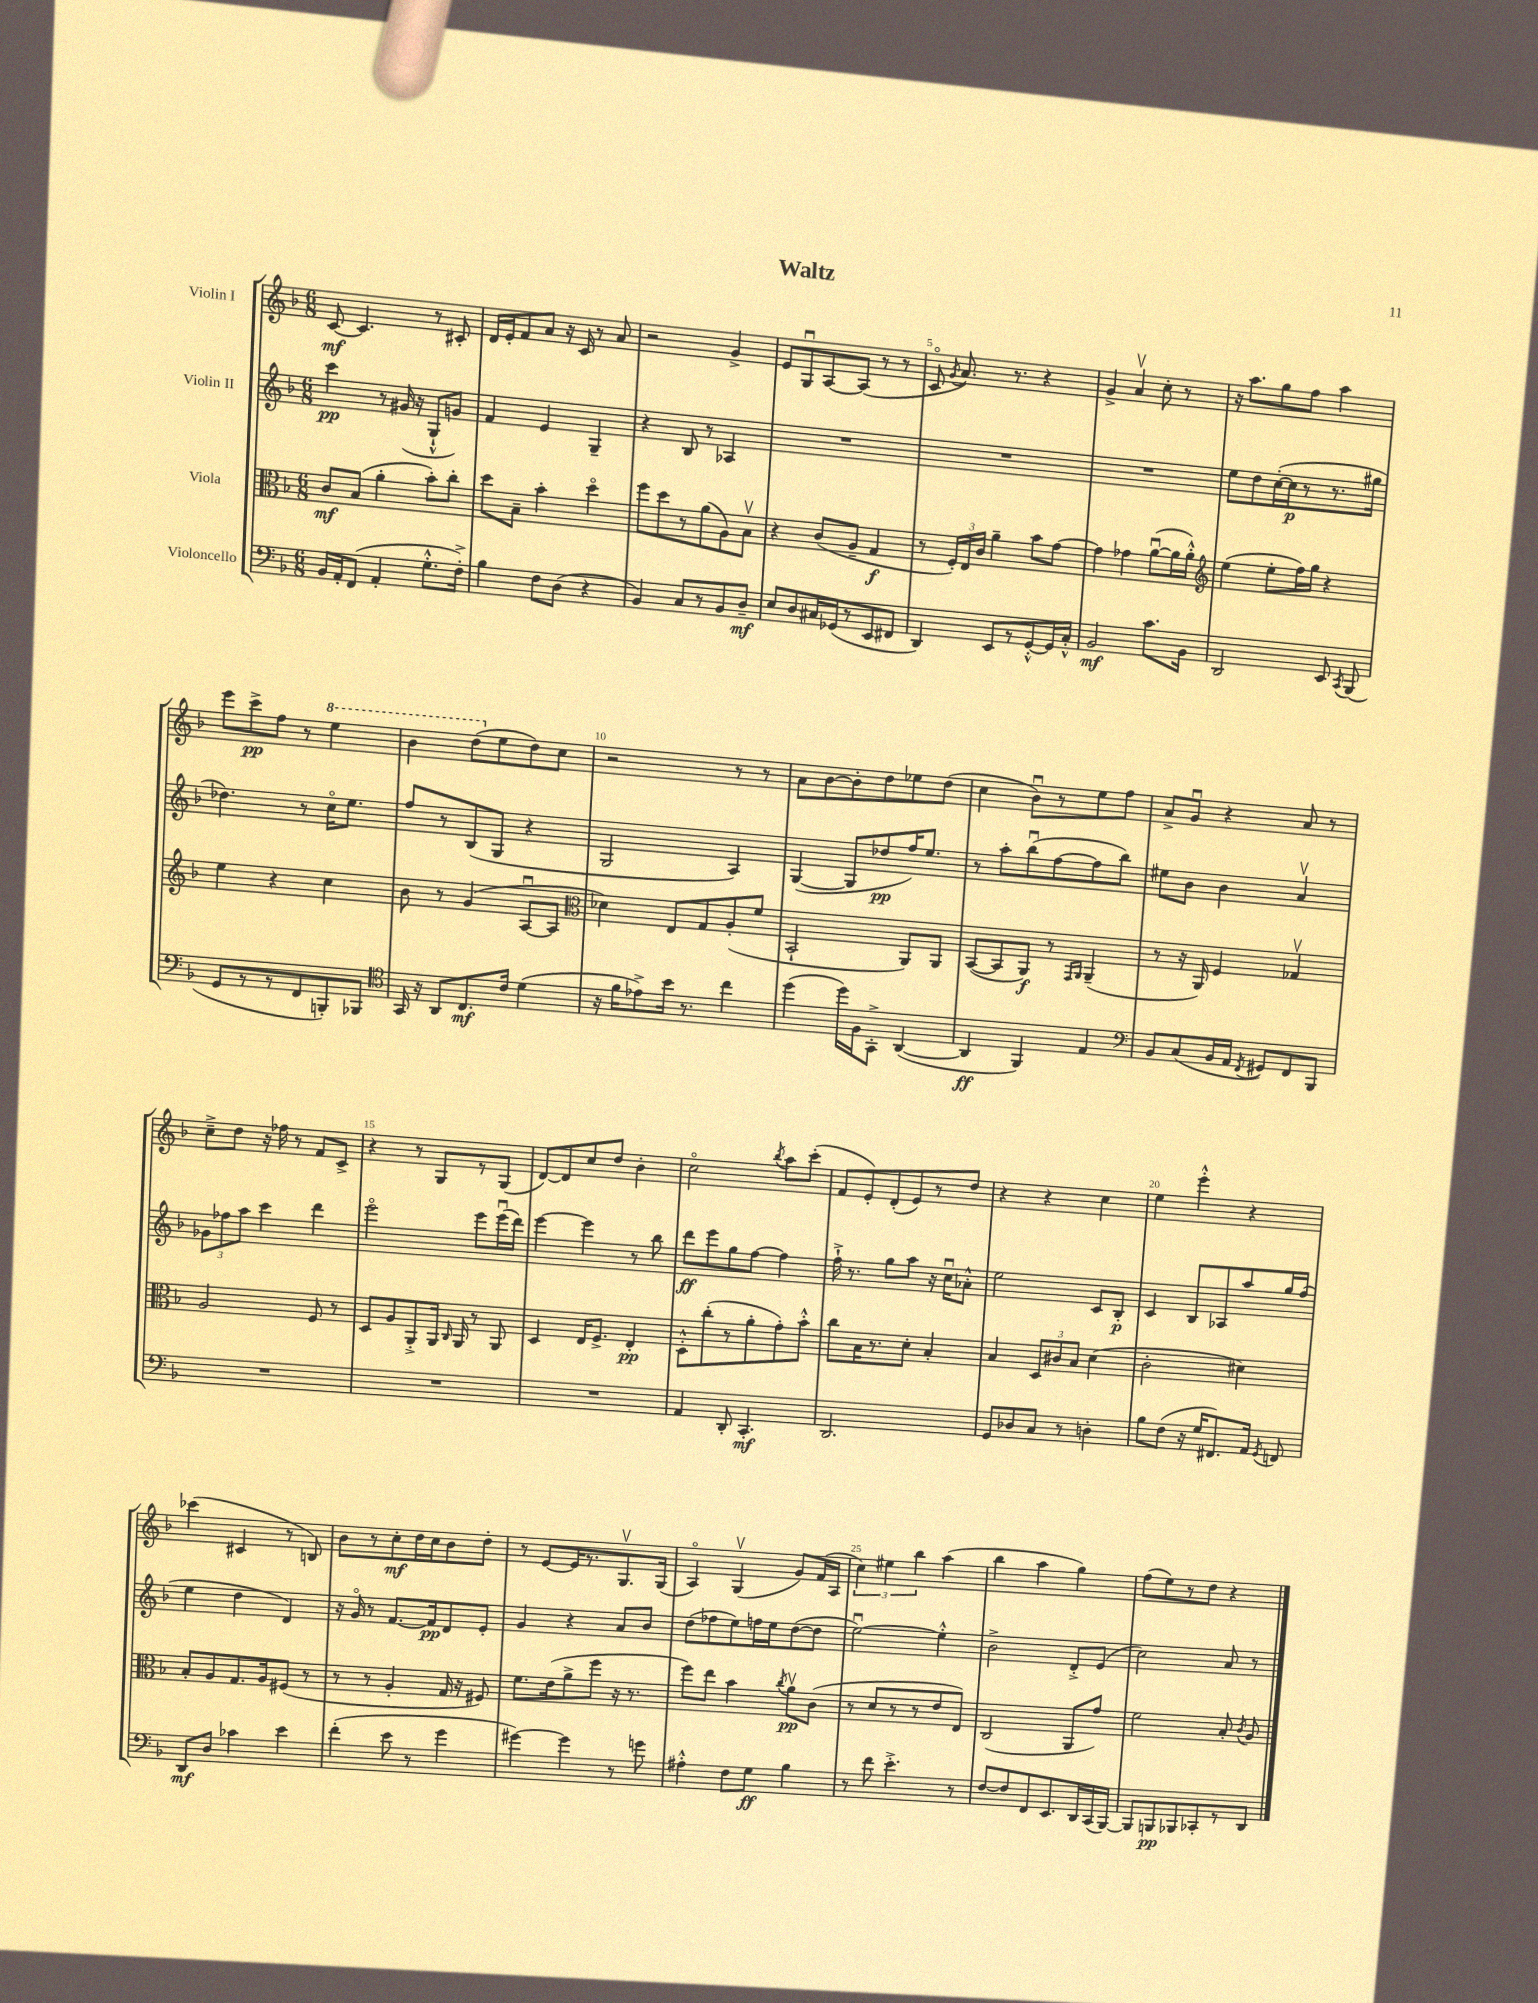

**kern	**kern	**kern	**kern
*staff4	*staff3	*staff2	*staff1
*clefF4	*clefC3	*clefG2	*clefG2
*k[b-]	*k[b-]	*k[b-]	*k[b-]
*M6/8	*M6/8	*M6/8	*M6/8
16BB-	8c	4ccc	[8c
16AA'	.	.	.
(8FF	(8B-	.	4.c]
4AA'	4a'	8r	.
.	.	(16g#	.
.	.	16r	.
8.G'^^	8b-')	8G`^^	8r
.	8cc'	8g)	8c#'
16F'^)	.	.	.
=	=	=	=
4B-	8dd	4f	16d
.	.	.	16e'
.	8B-~	.	8f
8F	4b-'	4e	8a
(8D	.	.	16r
.	.	.	16c
4r	4ddo	4G~	8r
.	.	.	8a
=	=	=	=
4BB-)	8ff	4r	2r
.	8dd	.	.
8C	8r	8B-	.
8r	(8a	8r	.
8BB-	8A)	4A-	4g^
8D~	8B-v	.	.
=	=	=	=
8E	4r	2.r	8e
8D	.	.	8Gu
16C#	(8c	.	[8A
(16GG-	.	.	.
8r	8A~	.	(8A]
8EE	4G	.	8r
8FF#	.	.	8r
=	=	=	=
4DD)	8r	2.r	8co
.	.	.	8qg
.	24F')	.	8.a)
.	24E	.	.
.	24c	.	.
8EE	4a~	.	.
.	.	.	8.r
8r	.	.	.
[8GG'^^	8b-	.	4r
16GG]	[8g	.	.
16C'^^	.	.	.
=	=	=	=
2BB-	4g]	2.r	4g^
.	4g-	.	4av
8.c	([8au	.	8cc'
.	16a]	.	8r
16BB-	16a'^^)	.	.
=	=	=	=
*	*clefG2	*	*
2DD	(4ee	8ee	16r
.	.	.	8.aa
.	.	8dd	.
.	8ee'	([16cc'	8gg
.	.	16cc]	.
.	16ff)	8r	8ff
.	16gg	.	.
8EE	4r	8.r	4aa
8qCC	.	.	.
(8BBB-	.	.	.
.	.	16gg#	.
=	=	=	=
8GG	4ee	4.dd-)	8eee
8r	.	.	8ccc^
8r	4r	.	8ff
8FF	.	8r	8r
8BBB')	4cc	16cco	4eee
.	.	8.ee	.
8BBB-	.	.	.
=	=	=	=
*clefC4	*	*	*
16GG	8b-	8ff	4bb-
16r	.	.	.
8AA	8r	8r	.
8.C	(4g	(8B-	(8ddd
.	.	8G	8ee
16c	.	.	.
(4d	[8Au	4r	8dd)
.	8A]	.	8cc
=	=	=	=
*	*clefC3	*	*
16r	4d-)	2G	2r
16f	.	.	.
8e-^)	.	.	.
16b-	8E	.	.
8.r	.	.	.
.	8G	.	.
4cc	(8A'	4A)	8r
.	8f	.	8r
=	=	=	=
(4dd	2BB-`	([4G	8a
.	.	.	[8b-
16dd)	.	8G]	8b-']
16F	.	.	.
8GG'^	.	8dd-	8dd
([4AA	8AA)	16ff)	8ee-
.	.	8.ee	.
.	8AA	.	(8dd
=	=	=	=
4AA]	([8BB-	8r	4cc
.	8BB-]	8aa'	.
4FF)	8AA)	(8bb-u	8b-u)
.	8r	[8ff	8r
.	16qqGG	.	.
.	16qqAA	.	.
4E	(4AA~	8ff]	8ee
.	.	8bb-)	8ff
=	=	=	=
*clefF4	*	*	*
8BB-	8r	8ee#	8a^
(8C	16r	8b-	8gu
.	16AA)	.	.
16BB-	4F	4b-	4r
16AA	.	.	.
8qFF	.	.	.
8GG#)	.	.	.
8FF	4G-v	4av	8a
8BBB-	.	.	8r
=	=	=	=
2.r	2A	12g-	8cc~^
.	.	12ff-	.
.	.	.	8dd
.	.	12aa	.
.	.	4ccc	16r
.	.	.	16ff-
.	.	.	8r
.	8F	4ddd	8f
.	8r	.	8c^
=	=	=	=
2.r	8D	2eeeo	4r
.	8A	.	.
.	8AA'^	.	8r
.	16AA	.	8G
.	16qqC	.	.
.	16AA	.	.
.	8r	8eee	8r
.	8AA	(16eeeu	(8G
.	.	16ddd)	.
=	=	=	=
2.r	4D	[4eee	[8d)
.	.	.	8d]
.	16E	4eee]	8cc
.	8.F^	.	.
.	.	.	8dd
.	4E'	8r	4b-'
.	.	8bb-	.
=	=	=	=
4AA	8D'^^	8ddd	2cco
.	(8cc'	8eee	.
8DD'	8r	8gg	.
4.CC'	8a'	[8ff	.
.	.	.	8qbb-
.	8g')	4ff]	8aa
.	8b-'^^	.	(8ccc'
=	=	=	=
2.DD	8cc	16ff`^	8f
.	.	8.r	.
.	16B-	.	8e')
.	8.r	.	.
.	.	8gg	(8d'
.	8d'	8aa	8e)
.	4B-'	16r	8r
.	.	16ccu	.
.	.	8a-'^^	8dd
=	=	=	=
8GG	4B-	2ee	4r
8D-	.	.	.
8C	12D	.	4r
.	12c#	.	.
8r	.	.	.
.	12B-	.	.
4D'	(4d	8c	4cc
.	.	8B-'	.
=	=	=	=
8B-	2c'	4c	4ee
(8F	.	.	.
16r	.	8B-	4eee'^^
16G	.	.	.
8.FF#)	.	8A-	.
.	4d#)	8aa	4r
16AA	.	.	.
8qGG	.	.	.
8FF	.	16gg	.
.	.	(16ff	.
=	=	=	=
8DD	8B-'	4ee	(4ccc-
8D	8A	.	.
4c-	8.G	4dd	4c#
.	16A	.	.
4e	(8F#	4d)	8r
.	8r	.	8B)
=	=	=	=
(4f'	8r	16r	8b-
.	.	16go	.
.	8r	8r	8r
8e	4A'	[8.f	8cc'
8r	.	.	16dd
.	.	16f]	16cc
4g	16G	8d	8b-
.	16r	.	.
.	8F#)	8e'	8dd'
=	=	=	=
[4g#)	8.f	4g	8r
.	.	.	[8e
.	(16e	.	.
4g#]	8a^	4r	16e]
.	.	.	8.r
.	8ff	.	.
8r	16r	8a	8.Gv
.	8.r	.	.
8g	.	8b-	.
.	.	.	(16G
=	=	=	=
4A#'^^	8ff)	(8dd	4Ao)
.	8ee	8ff-	.
8F	4b-	8ee)	(4Gv
8G	.	16ff	.
.	.	16ee	.
.	8qcc	.	.
4B-	8av	([8dd	8g)
.	(8c	8dd]	(16f
.	.	.	16A
=	=	=	=
8r	8r	[2eeu)	6cc)
8f	8d	.	.
.	.	.	6ee#
4.e'^	8r	.	.
.	.	.	6bb-
.	8r	.	.
.	8e	4ee'^^]	(4aa
8r	8E)	.	.
=	=	=	=
[8F	(2C	2b-^	4bb-
8F]	.	.	.
8FF	.	.	4aa
8.EE	.	.	.
.	8AA	8d'^	4gg)
16DD	.	.	.
(16CC	8g)	(8e	.
[16BBB-)	.	.	.
=	=	=	=
8BBB-]	2f	2cc)	(8ff
8BBB	.	.	8ee)
8BBB-	.	.	8r
8CC-'	.	.	8dd
8r	8B-'	8a	4r
.	8qc	.	.
8DD	8A	8r	.
==	==	==	==
*-	*-	*-	*-
